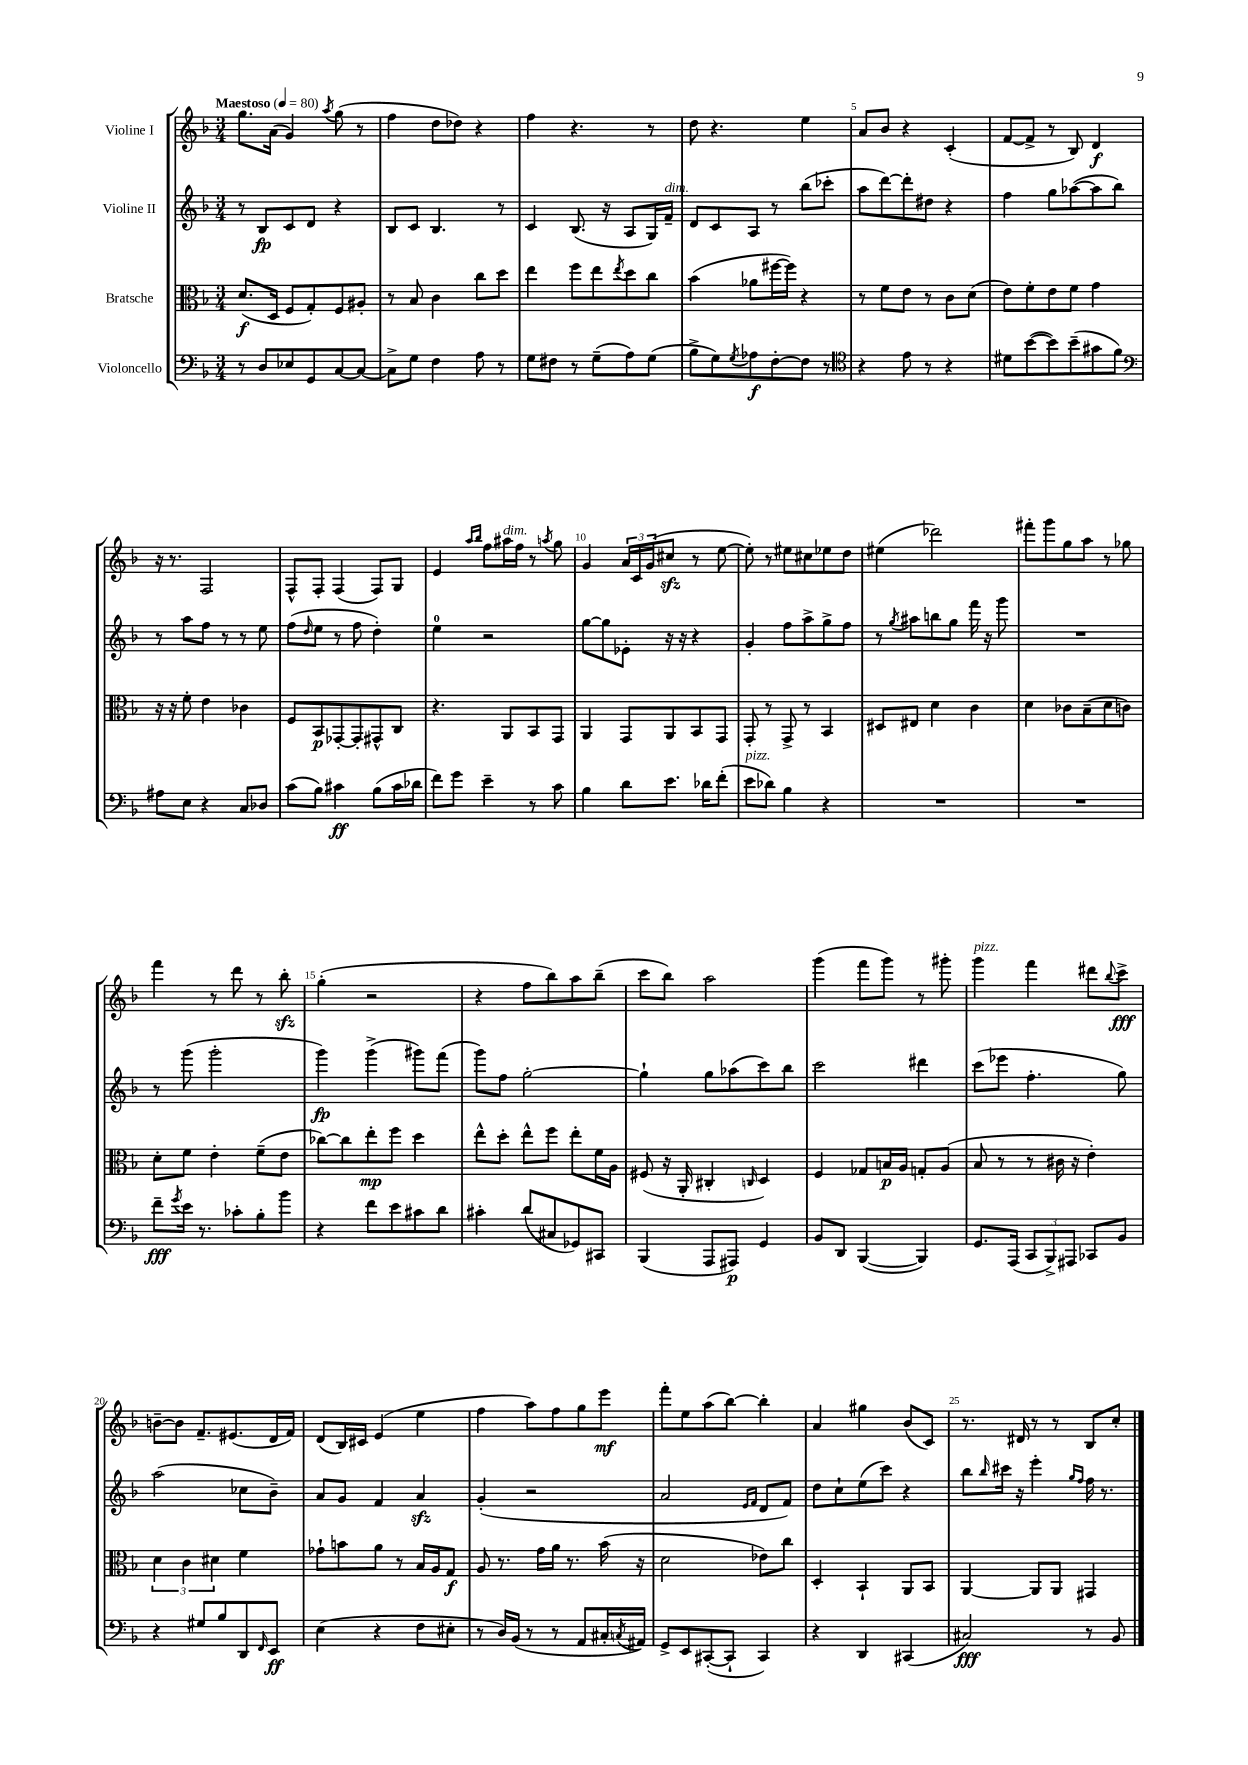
<<
\new StaffGroup <<
\new Staff = "s0" \with { instrumentName = "Violine I" } {
    \clef treble \key f \major \numericTimeSignature \time 3/4 \tempo "Maestoso" 4 = 80
    g''8. a'16( g'4) \acciaccatura { a''8 } g''8( r8 |
    f''4 d''8 des''8) r4 |
    f''4 r4. r8 |
    d''8 r4. e''4 |
    a'8 bes'8 r4 c'4-.( |
    f'8~ f'8-> r8 bes8) d'4\f |
    r16 r8. f2 |
    f8-^ f8-. f4( f8) g8 |
    e'4 \grace { a''16 bes''16 } f''8 ais''16^\markup { \italic "dim." } f''16 r8 \acciaccatura { a''8 } g''8 |
    g'4 \tuplet 3/2 { a'16 c'16 g'16( } cis''8\sfz r8 e''8~ |
    e''8-.) r8 eis''8 cis''8 ees''8 d''8 |
    eis''4( des'''2) |
    fis'''8-. g'''8 g''8 a''8 r8 ges''8 |
    f'''4 r8 d'''8 r8 bes''8-.\sfz |
    g''4-.( r2 |
    r4 f''8 bes''8) a''8 bes''8--( |
    c'''8 bes''8) a''2 |
    g'''4( f'''8 g'''8) r8 gis'''8-. |
    g'''4^\markup { \italic "pizz." } f'''4 dis'''8 \appoggiatura { bes''8 } c'''8->\fff |
    b'8~-- b'8 f'8.-- eis'8.( d'16 f'16) |
    d'8( bes16) cis'16 e'4( e''4 |
    f''4 a''8) f''8 g''8 e'''8\mf |
    f'''8-. e''8 a''8( bes''8~) bes''4-. |
    a'4 gis''4 bes'8( c'8) |
    r8. dis'16 r8 r8 bes8 c''8-. \bar "|." |
}
\new Staff = "s1" \with { instrumentName = "Violine II" } {
    \clef treble \key f \major \numericTimeSignature \time 3/4
    r8 bes8\fp c'8 d'8 r4 |
    bes8 c'8 bes4. r8 |
    c'4 bes8.( r16 a8 g16) f'16--^\markup { \italic "dim." } |
    d'8 c'8 a8 r8 bes''8( ces'''8-. |
    a''8 d'''8~) d'''8-. dis''8 r4 |
    f''4 g''8 aes''8~( aes''8 bes''8) |
    r8 a''8 f''8 r8 r8 e''8 |
    f''8( \grace { d''16 } e''8 r8 f''8 d''4-.) |
    e''4-0 r2 |
    g''8~ g''8 ees'8-. r16 r16 r4 |
    g'4-. f''8 a''8-> g''8-> f''8 |
    r8 \acciaccatura { g''8 } ais''8 b''8 g''8 f'''16 r16 g'''8 |
    R2. |
    r8 g'''8( g'''2-. |
    g'''4\fp) g'''4->( gis'''8) f'''8( |
    g'''8) f''8 g''2~-. |
    g''4-! g''8 aes''8( c'''8) bes''8 |
    c'''2 dis'''4 |
    c'''8( ees'''8 f''4.-. g''8) |
    a''2( ces''8 bes'8--) |
    a'8 g'8 f'4 a'4\sfz |
    g'4-.( r2 |
    a'2 \grace { e'16 f'16 } d'8 f'8) |
    d''8 c''8-! e''8( c'''8) r4 |
    bes''8 \grace { bes''16 } cis'''16 r16 e'''4-. \grace { g''16 f''16 } f''16 r8. \bar "|." |
}
\new Staff = "s2" \with { instrumentName = "Bratsche" } {
    \clef alto \key f \major \numericTimeSignature \time 3/4
    d'8.\f( d16 f8 g8-.) f8 ais8-. |
    r8 bes8 c'4 c''8 d''8 |
    e''4 f''8 e''8 \acciaccatura { e''8 } d''8 c''8 |
    bes'4( aes'8 fis''16~ fis''16) r4 |
    r8 f'8 e'8 r8 c'8 d'8( |
    e'8) f'8-. e'8 f'8 g'4 |
    r16 r16 f'8-. e'4 ces'4 |
    f8 bes,8\p ges,8~-. ges,8-. gis,8-^ c8 |
    r4. a,8 bes,8 g,8 |
    a,4 g,8 a,8 bes,8 g,8 |
    g,8-. r8 g,8-> r8 bes,4 |
    dis8 eis8 d'4 c'4 |
    d'4 ces'8 bes8--( d'8 c'8) |
    d'8-. f'8 e'4-. f'8--( e'8 |
    ces''8~) ces''8 e''8-.\mp f''8 d''4 |
    e''8-^ d''8-. e''8-^ f''8 e''8-. f'16 a16 |
    fis8( r16 a,16-. cis4-. \grace { c16 } d4) |
    f4 ges8 b16\p a16 g8-. a8( |
    bes8 r8 r8 cis'16 r16 e'4-.) |
    \tuplet 3/2 { d'4 c'4 dis'4 } f'4 |
    ges'8-! b'8 a'8 r8 bes16 a16 g8\f |
    a8 r8. g'16 a'16 r8. bes'16( r16 |
    d'2 ees'8) c''8 |
    d4-. bes,4-! a,8 bes,8 |
    a,4~ a,8 a,8 gis,4 \bar "|." |
}
\new Staff = "s3" \with { instrumentName = "Violoncello" } {
    \clef bass \key f \major \numericTimeSignature \time 3/4
    r8 d8 ees8 g,8 c8~ c8~ |
    c8-> g8 f4 a8 r8 |
    g8 fis8 r8 g8--( a8) g8( |
    bes8-> g8) \acciaccatura { g8 } aes8\f f8~-. f8 r8 |
    \clef tenor r4 e'8 r8 r4 |
    dis'8 bes'8~( bes'8) bes'8--( gis'8 f'8) |
    \clef bass ais8 e8 r4 c8 des8 |
    c'8( bes8) cis'4\ff bes8( cis'16 des'16 |
    f'8) g'8 e'4-- r8 c'8 |
    bes4 d'8 e'8. des'16 f'8-.( |
    e'8^\markup { \italic "pizz." } des'8) bes4 r4 |
    R2. |
    R2. |
    f'8--\fff \acciaccatura { g'8 } e'16 r8. ces'8-. bes8-. bes'8 |
    r4 f'8 e'8 cis'8 d'8 |
    cis'4-. d'8( cis8 ges,8) cis,8 |
    bes,,4( a,,8 ais,,8\p) g,4 |
    bes,8 d,8 bes,,4~( bes,,4) |
    g,8. a,,16( \tuplet 3/2 { c,8 bes,,8->) ais,,8 } ces,8 bes,8 |
    r4 gis8 bes8 d,8 \grace { f,16 } e,8\ff |
    e4( r4 f8 eis8-. |
    r8 d16) bes,16( r8 r8 a,8 cis16-. \acciaccatura { c8 } ais,16) |
    g,8-> e,8 cis,8~-.( cis,8-! cis,4) |
    r4 d,4 cis,4( |
    cis2\fff) r8 bes,8 \bar "|." |
}
>>
>>
\layout { \context { \Score \override BarNumber.break-visibility = ##(#f #t #t) barNumberVisibility = #(every-nth-bar-number-visible 5) } }
